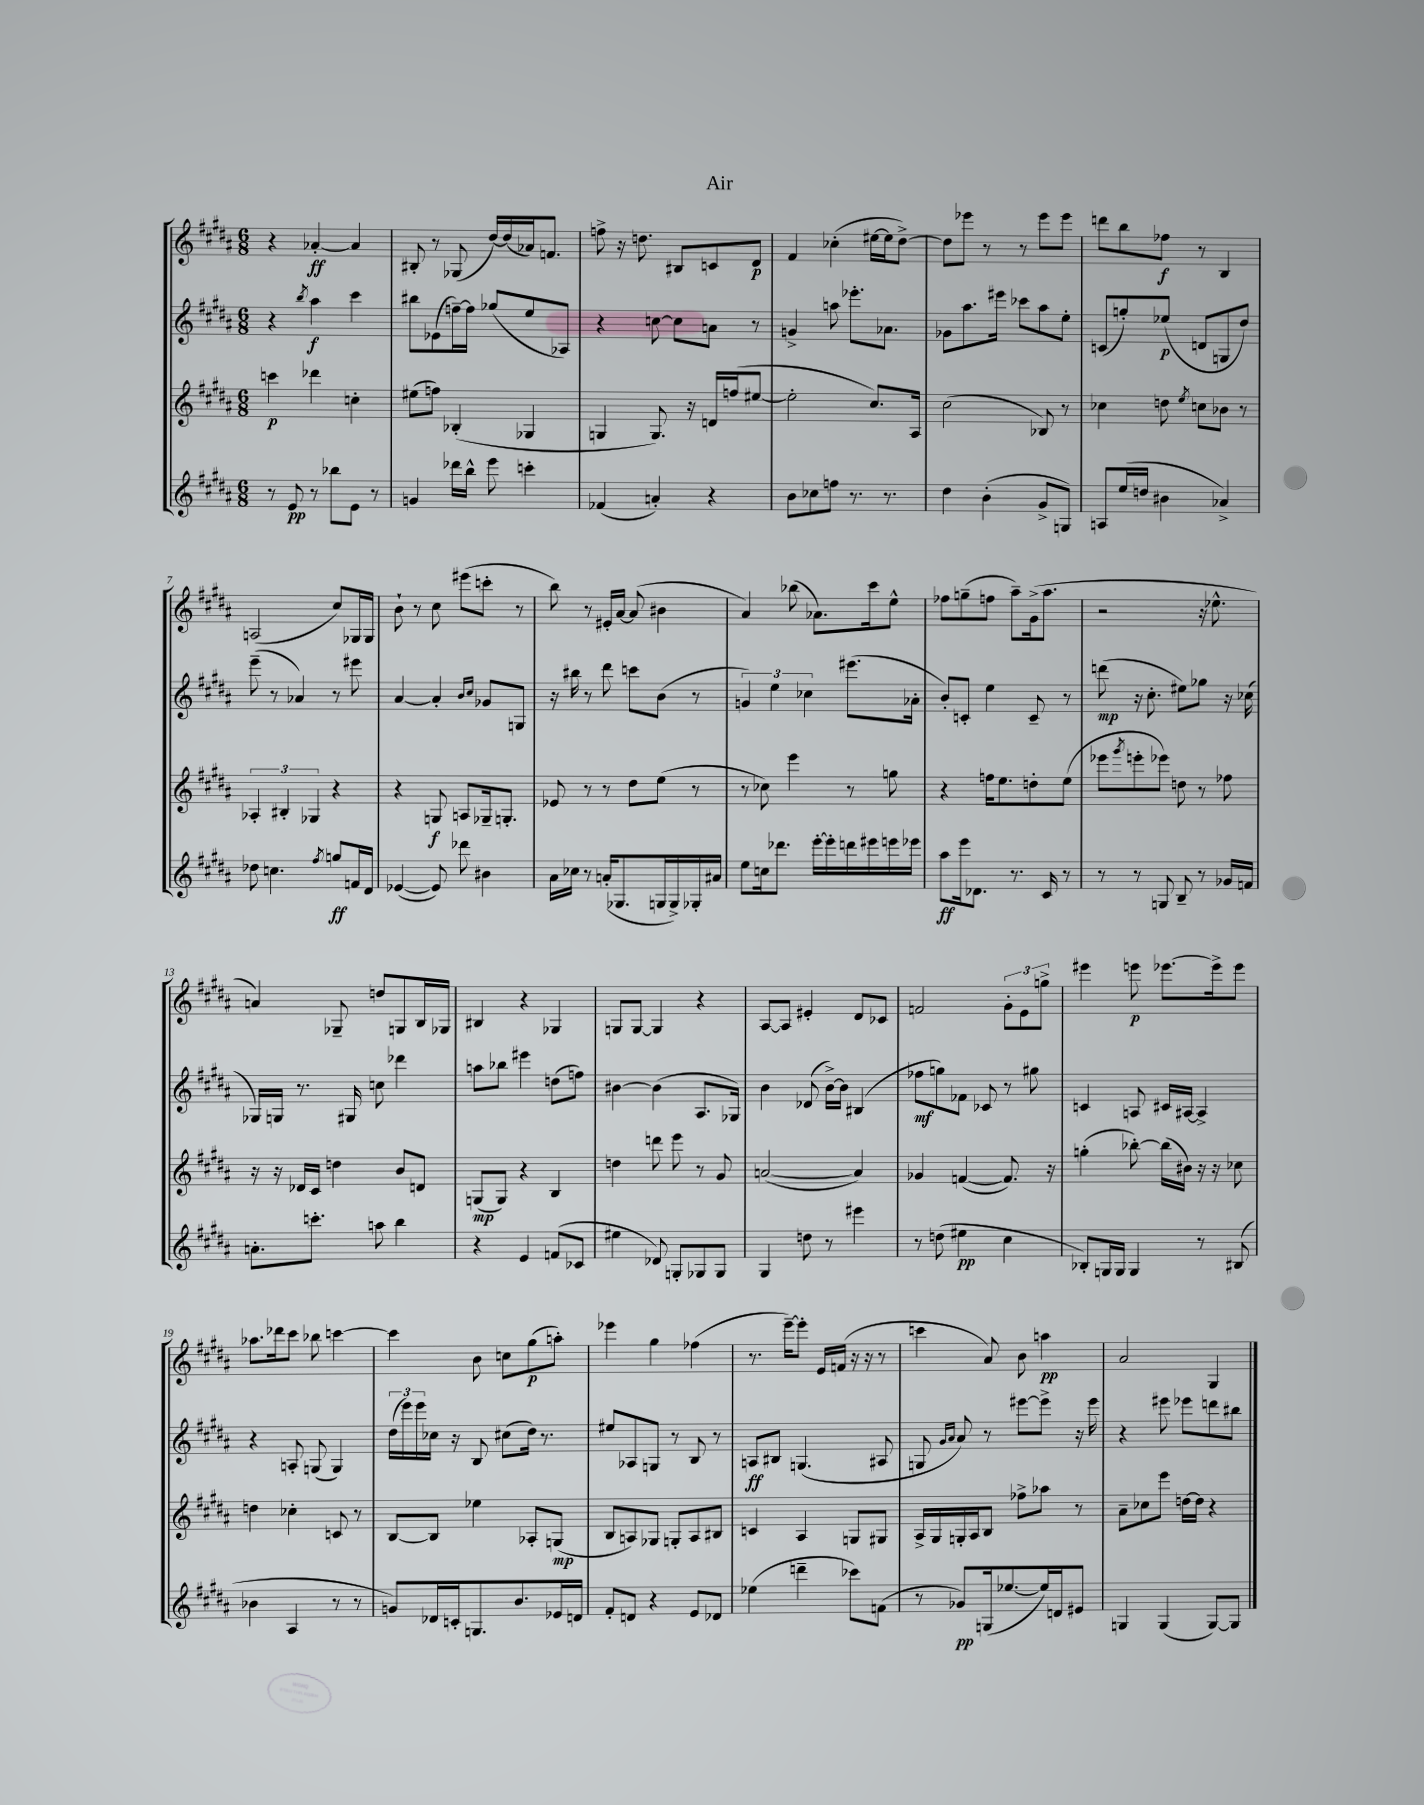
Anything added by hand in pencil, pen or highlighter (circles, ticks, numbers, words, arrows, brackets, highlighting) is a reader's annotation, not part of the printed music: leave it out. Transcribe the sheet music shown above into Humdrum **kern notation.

**kern	**dynam	**kern	**dynam	**kern	**dynam	**kern	**dynam
*part4	*part4	*part3	*part3	*part2	*part2	*part1	*part1
*staff4	*staff4	*staff3	*staff3	*staff2	*staff2	*staff1	*staff1
*clefG2	*	*clefG2	*	*clefG2	*	*clefG2	*
*k[f#c#g#d#a#]	*	*k[f#c#g#d#a#]	*	*k[f#c#g#d#a#]	*	*k[f#c#g#d#a#]	*
*M6/8	*	*M6/8	*	*M6/8	*	*M6/8	*
=1	=1	=1	=1	=1	=1	=1	=1
8r	.	4cccn\	p	4r	.	4r	.
8e/	pp	.	.	.	.	.	.
.	.	.	.	8qbb/	.	.	.
8r	.	4ddd-X\	.	4aa#\	f	[4a-X'/	ff
8bb-X\L	.	.	.	.	.	.	.
8e\J	.	4ccn'\	.	4ccc#\	.	4a-/]	.
8r	.	.	.	.	.	.	.
=2	=2	=2	=2	=2	=2	=2	=2
4gn/	.	(8ee#X\L	.	8bb#X\L	.	8B#X'/	.
.	.	8ffn\J)	.	(8e-X\	.	8r	.
16ddd-X\LL	.	(4B-X'/	.	[16ffn~\L)	.	(8G-X/	.
16bb^^\JJ	.	.	.	16ff\JJ]	.	.	.
8eee\	.	.	.	(8gg-X/L	.	[16dd#/LL)	.
.	.	.	.	.	.	(16dd#/]	.
4cccn'\	.	4G-X/	.	8ee/	.	16a-X/J)	.
.	.	.	.	.	.	8.fn/J	.
.	.	.	.	8A-X/J)	.	.	.
=3	=3	=3	=3	=3	=3	=3	=3
(4f-X/	.	4Gn/	.	4r	.	8ffn^\	.
.	.	.	.	.	.	16r	.
.	.	.	.	.	.	8.ddn\	.
4an'/)	.	8.G/)	.	[8ccn\	.	.	.
.	.	.	.	8cc\L]	.	8B#X/L	.
.	.	16r	.	.	.	.	.
4r	.	16dn/LL	.	8an\J	.	8cn/	.
.	.	(16ffn/J	.	.	.	.	.
.	.	[8ee#X/J	.	8r	.	8d#/J	p
=4	=4	=4	=4	=4	=4	=4	=4
8b\L	.	2ee#'\]	.	4gn^/	.	4f#/	.
8cc-X\	.	.	.	.	.	.	.
8ffn\J	.	.	.	8aan\	.	(4cc-X'\	.
8.r	.	.	.	8.eee-X'\L	.	.	.
.	.	8.cc#/L)	.	.	.	[16ee#X\LL	.
8.r	.	.	.	8.a-X\J	.	16ee#\J]	.
.	.	.	.	.	.	[8dd#^\J)	.
.	.	16A#/Jk	.	.	.	.	.
=5	=5	=5	=5	=5	=5	=5	=5
4dd#\	.	(2cc#\	.	8g-X\L	.	8dd#\L]	.
.	.	.	.	8.aa#\	.	8eee-X\J	.
(4b'\	.	.	.	.	.	8r	.
.	.	.	.	16eee#X\Jk	.	.	.
.	.	.	.	8ccc-X\L	.	8r	.
8g#^/L	.	8B-X/)	.	8aa#\	.	8eee-\L	.
8Gn/J)	.	8r	.	8ee'\J	.	8eee-\J	.
=6	=6	=6	=6	=6	=6	=6	=6
8An/L	.	4cc-X\	.	(8cn/L	.	8dddn\L	.
(16ee/L	.	.	.	8ggn'/)	.	8bb\	.
16ddn/JJ	.	.	.	.	.	.	.
4b#X\	.	8ddn\	.	(8ee-X/J	p	8ff-X\J	f
.	.	8qee/	.	.	.	.	.
.	.	8ccn\L	.	8dn/L	.	8r	.
4a-X^/)	.	8b-X\J	.	8Gn/	.	4B/	.
.	.	8r	.	8dd#/J)	.	.	.
!!LO:LB:g=z
=7	=7	=7	=7	=7	=7	=7	=7
8dd-X\	.	6A-X'/	.	(8eee~\	.	(2An/	.
4.ccn\	.	.	.	8r	.	.	.
.	.	6B#X'/	.	.	.	.	.
.	.	.	.	4a-X/)	.	.	.
.	.	6G-X/	.	.	.	.	.
8qff#/	.	.	.	.	.	.	.
8ggn/L	ff	4r	.	8r	.	8cc#/L)	.
16fn/L	.	.	.	8eee#X\	.	16G-X/L	.
16d#/JJ	.	.	.	.	.	16G-/JJ	.
=8	=8	=8	=8	=8	=8	=8	=8
([4e-X/	.	4r	.	[4a#/	.	8b`\	.
.	.	.	.	.	.	8r	.
8e-/])	.	8Gn/	f	4a#'/]	.	8cc#\	.
8ddd-X\	.	8An/L	.	.	.	(8eee#X\L	.
.	.	.	.	16qqb/LL	.	.	.
.	.	.	.	16qqcc#/JJ	.	.	.
4b#X\	.	16G-X~/k	.	8g-X/L	.	8cccn'\J	.
.	.	8.Gn'/J	.	.	.	.	.
.	.	.	.	8Gn/J	.	8r	.
=9	=9	=9	=9	=9	=9	=9	=9
16a#\LL	.	8e-X/	.	16r	.	8bb\)	.
16cc-X\JJ	.	.	.	16bb#X\	.	.	.
8r	.	8r	.	8r	.	8r	.
(16an'/KL	.	8r	.	8ddd#\	.	16e#X'/LL	.
8.G-X/	.	.	.	.	.	[16a#/JJ	.
.	.	8dd#\L	.	8cccn\L	.	(8a#/]	.
16Gn/L	.	(8ee\J	.	(8b\J	.	4b#X\	.
16G^/)	.	.	.	.	.	.	.
16G-X'/	.	8r	.	8r	.	.	.
16a#X/JJ	.	.	.	.	.	.	.
=10	=10	=10	=10	=10	=10	=10	=10
8ee\L	.	8r	.	6gn/)	.	4a#/)	.
16ccn\k	.	8cc-X\)	.	.	.	.	.
.	.	.	.	6ee\	.	.	.
8.ddd-X\J	.	.	.	.	.	.	.
.	.	4eee\	.	.	.	(8bb-X\	.
.	.	.	.	6cc-X\	.	.	.
[16eee'\LL	.	.	.	.	.	8.a-X\L)	.
16eee'\]	.	.	.	.	.	.	.
16dddn\	.	8r	.	(8.eee#X\L	.	.	.
16eee#X\	.	.	.	.	.	16ccc#\k	.
16eeen\	.	8ggn\	.	.	.	8ee^^\J	.
16eee-X\JJ	.	.	.	16a-X'\Jk	.	.	.
=11	=11	=11	=11	=11	=11	=11	=11
8aa#\L	ff	4r	.	8b'/L)	.	8ff-X\L	.
16eee\k	.	.	.	8cn'/J	.	(8ggn~\	.
8.d-X\J	.	.	.	.	.	.	.
.	.	16ffn\KL	.	4ee\	.	8ffn\J	.
.	.	8.ee\	.	.	.	.	.
8.r	.	.	.	.	.	8aa#~\L)	.
.	.	8ddn'\	.	8c~/	.	(16g#^\k	.
16c#/	.	.	.	.	.	8.aa#\J	.
8r	.	(8ee\J	.	8r	.	.	.
=12	=12	=12	=12	=12	=12	=12	=12
8r	.	8eee-X\L	.	(8dddn\	mp	2r	.
.	.	8qggg#/	.	.	.	.	.
8r	.	8eeen'\	.	16r	.	.	.
.	.	.	.	8.cc#'\	.	.	.
8Gn/	.	8eee-X\J)	.	.	.	.	.
8B~/	.	8ddn\	.	8ee#X\L)	.	.	.
8r	.	8r	.	8gg-X\J	.	16r	.
.	.	.	.	.	.	8.ee-X^^\	.
16g-X/LL	.	8ff-X\	.	16r	.	.	.
16fn/JJ	.	.	.	(16cc-X\	.	.	.
!!LO:LB:g=z
=13	=13	=13	=13	=13	=13	=13	=13
8.an'\L	.	16r	.	16G-X/LL)	.	4an/)	.
.	.	16r	.	16Gn/JJ	.	.	.
.	.	16d-X/LL	.	8.r	.	.	.
8.cccn'\J	.	16c#/JJ	.	.	.	.	.
.	.	4ddn\	.	.	.	8G-X~/	.
.	.	.	.	16G#X/	.	.	.
8aan\	.	.	.	8ccn\	.	8ddn/L	.
4bb\	.	8b/L	.	4ddd-X\	.	8Gn/	.
.	.	8dn/J	.	.	.	16B/L	.
.	.	.	.	.	.	16G-X/JJ	.
=14	=14	=14	=14	=14	=14	=14	=14
4r	.	(8Gn/L	mp	8aan\L	.	4B#X/	.
.	.	8G/J)	.	8bb-X\J	.	.	.
4e/	.	4r	.	4eee#X\	.	4r	.
(8fn/L	.	4B/	.	(8ddn\L	.	4G-X/	.
8c-X/J	.	.	.	8ffn\J)	.	.	.
=15	=15	=15	=15	=15	=15	=15	=15
4ee#X\	.	4ddn\	.	[4b#X\	.	8Gn/L	.
.	.	.	.	.	.	[8G/J	.
8d-X/)	.	8dddn\	.	(4b#\]	.	4G/]	.
8Gn'/L	.	8eee\	.	.	.	.	.
8G-X/	.	8r	.	8.A#/L	.	4r	.
8G-/J	.	8g#/	.	.	.	.	.
.	.	.	.	16G-X/Jk)	.	.	.
=16	=16	=16	=16	=16	=16	=16	=16
4G#/	.	([2an/	.	4b\	.	[8A#/L	.
.	.	.	.	.	.	8A#/J]	.
8ddn\	.	.	.	(8d-X/	.	4e#X'/	.
8r	.	.	.	[16b^\LL)	.	.	.
.	.	.	.	16b\JJ]	.	.	.
4eee#X\	.	4a/])	.	(4B#X/	.	8d#/L	.
.	.	.	.	.	.	8c-X/J	.
=17	=17	=17	=17	=17	=17	=17	=17
8r	.	4g-X/	.	8ff-X\L	mf	2fn/	.
(8ddn\	.	.	.	8ggn\)	.	.	.
4ee#X\	pp	([4fn/	.	8f-X\J	.	.	.
.	.	.	.	8c-X/	.	.	.
4cc#\	.	8.f/])	.	8r	.	12g#'\L	.
.	.	.	.	.	.	12e\	.
.	.	.	.	8gg#X\	.	.	.
.	.	.	.	.	.	12ggn^\J	.
.	.	16r	.	.	.	.	.
=18	=18	=18	=18	=18	=18	=18	=18
8B-X'/L)	.	(4ggn'\	.	4cn/	.	4eee#X\	.
16Gn/L	.	.	.	.	.	.	.
16G/JJ	.	.	.	.	.	.	.
4G/	.	[8bb-X'\)	.	8An/	.	8eeen\	p
.	.	(16bb-\LL]	.	16c#X/LL	.	[8.eee-X\L	.
.	.	16b#X\JJ)	.	[16A#X/JJ	.	.	.
8r	.	16r	.	4A#^/]	.	.	.
.	.	16r	.	.	.	16eee-^\k]	.
(8B#X/	.	8cc-X\	.	.	.	8eee-\J	.
!!LO:LB:g=z
=19	=19	=19	=19	=19	=19	=19	=19
4b-X\	.	4ddn\	.	4r	.	8.aa-X\L	.
.	.	.	.	.	.	16ddd-X\k	.
4A#/	.	4cc-X'\	.	8An'/	.	8ccc#\J	.
.	.	.	.	(8Gn/	.	8bb-X\	.
8r	.	8cn/	.	4G/)	.	[4cccn\	.
8r	.	8r	.	.	.	.	.
=20	=20	=20	=20	=20	=20	=20	=20
8gn/L)	.	[8B/L	.	(24dd#\LL	.	4ccc\]	.
.	.	.	.	24eee\)	.	.	.
.	.	.	.	24eee\	.	.	.
16d-X/L	.	8B/J]	.	16cc-X\JJ	.	.	.
16cn'/J	.	.	.	16r	.	.	.
8.Gn/	.	4ee-X\	.	8B/	.	8b\	.
.	.	.	.	(8cc#X\L	.	8ccn\L	.
8.b/	.	.	.	.	.	.	.
.	.	8A-X'/L	.	16dd#\Jk)	.	(8gg#\	p
.	.	.	.	8.r	.	.	.
16e-X/L	.	(8Gn/J	mp	.	.	8aan'\J)	.
16dn/JJ	.	.	.	.	.	.	.
=21	=21	=21	=21	=21	=21	=21	=21
8f#'/L	.	8B/L	.	8ee#X/L	.	4eee-X\	.
8dn/J	.	8An/)	.	8A-X/	.	.	.
4r	.	8G-X/J	.	8Gn/J	.	4gg#\	.
.	.	8Gn'/L	.	8r	.	.	.
8e/L	.	8A/	.	8B/	.	(4ff-X\	.
8d-X/J	.	8B#X/J	.	8r	.	.	.
=22	=22	=22	=22	=22	=22	=22	=22
(4ee-X\	.	4cn/	.	8An/L	ff	8.r	.
.	.	.	.	8B#X/J	.	.	.
.	.	.	.	.	.	[16eee~\KL)	.
4dddn~\	.	4A#/	.	(4.Gn/	.	8eee'\J]	.
.	.	.	.	.	.	16e/LL	.
.	.	.	.	.	.	(16fn/JJ	.
8ccc-X\L)	.	8Gn/L	.	.	.	16r	.
.	.	.	.	.	.	16r	.
(8fn\J	.	8G#X/J	.	8A#X/	.	8r	.
=23	=23	=23	=23	=23	=23	=23	=23
8r	.	16A#^/LL	.	8Gn/	.	4cccn\	.
.	.	16G#/	.	.	.	.	.
.	.	.	.	16qqg#/LL	.	.	.
.	.	.	.	16qqa#/JJ	.	.	.
8g-X/L)	pp	16Gn'/	.	8a#/)	.	.	.
.	.	16A#/J	.	.	.	.	.
(16Gn/k	.	8B/J	.	8r	.	8a#/)	.
[8.ee-X/	.	.	.	.	.	.	.
.	.	8ff-X^\L	.	[8eee#X\L	.	8b\	.
16ee-/L])	.	8aa-X\J	.	8eee#^\J]	.	4aan\	pp
16dn/J	.	.	.	.	.	.	.
8e#X/J	.	8r	.	16r	.	.	.
.	.	.	.	16eee#\	.	.	.
=24	=24	=24	=24	=24	=24	=24	=24
4Gn/	.	8a#~\L	.	4r	.	2a#/	.
.	.	8cc-X\	.	.	.	.	.
(4G/	.	8eee\J	.	8eee#X\	.	.	.
.	.	[16ddn\LL	.	8eee-X\L	.	.	.
.	.	16dd\JJ]	.	.	.	.	.
[8G/L)	.	4r	.	8dddn\	.	4G#/	.
8G/J]	.	.	.	8bb#X\J	.	.	.
==	==	==	==	==	==	==	==
*-	*-	*-	*-	*-	*-	*-	*-
